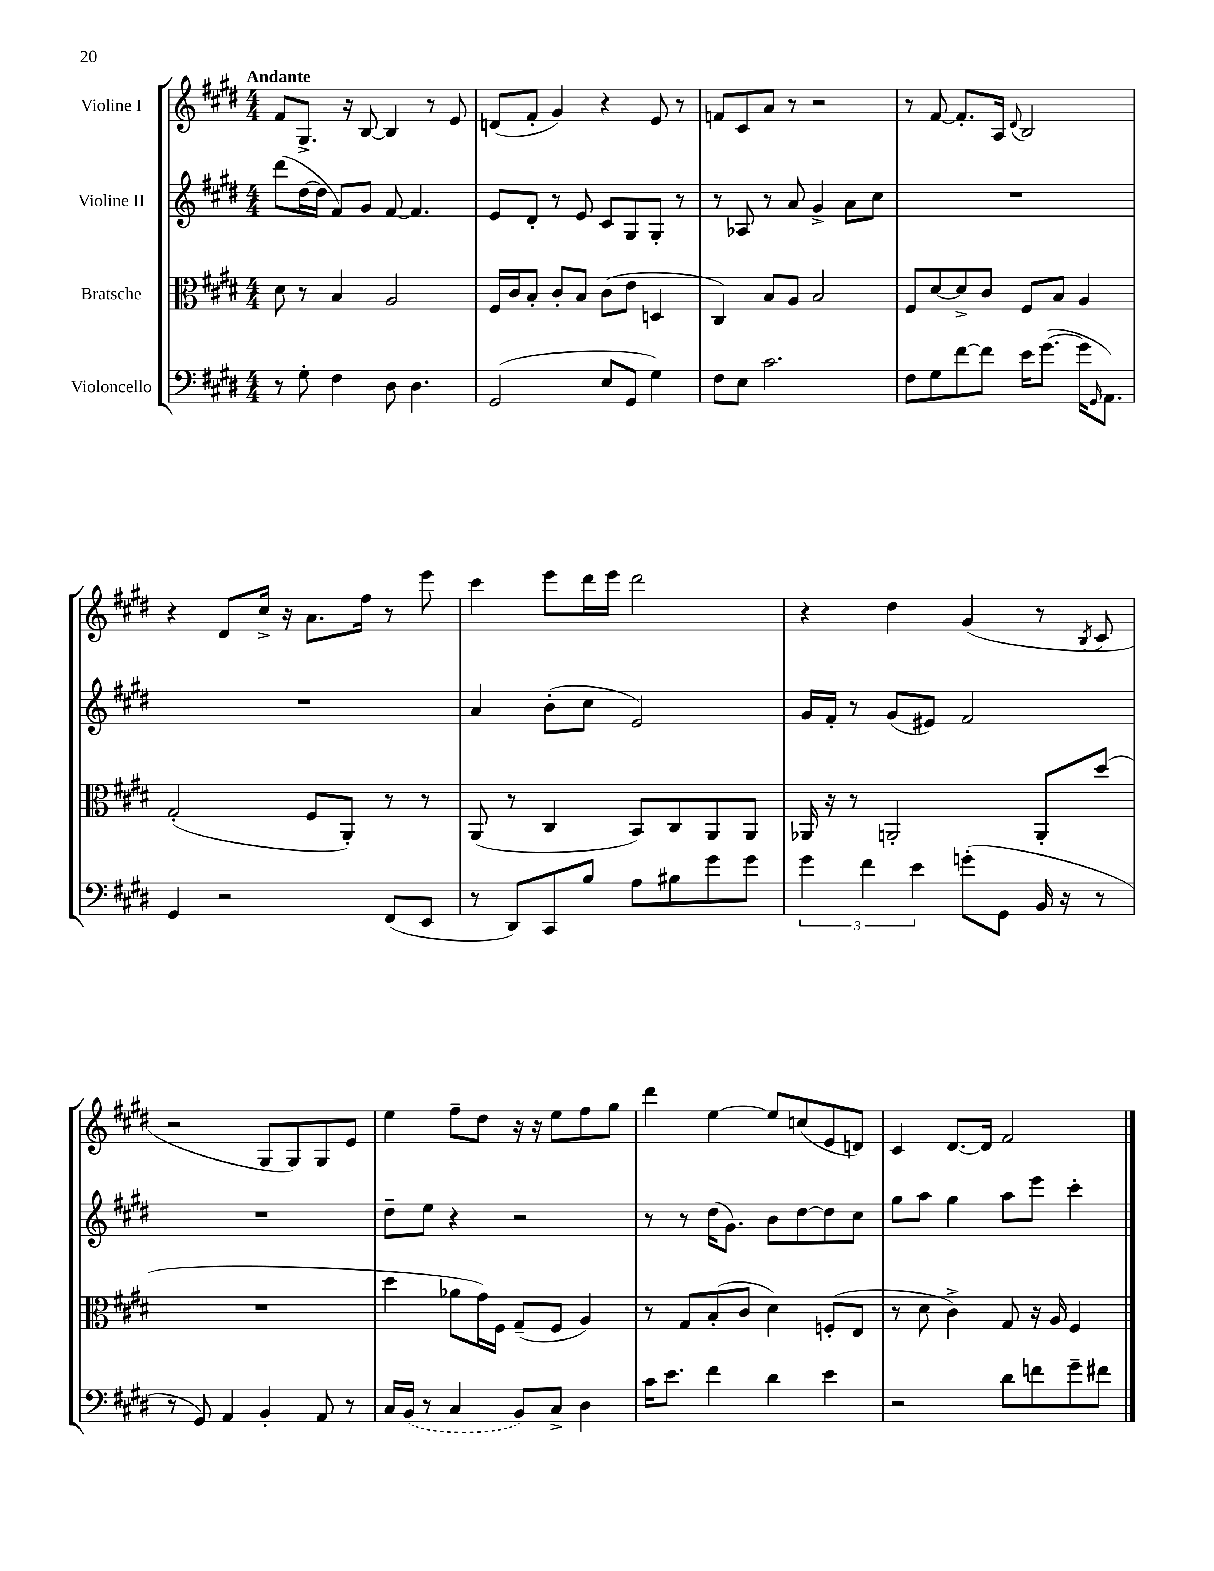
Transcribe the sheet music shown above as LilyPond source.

<<
\new StaffGroup <<
\new Staff = "s0" \with { instrumentName = "Violine I" } {
    \clef treble \key e \major \numericTimeSignature \time 4/4 \tempo "Andante"
    fis'8 gis8.-> r16 b8~ b4 r8 e'8 |
    d'8( fis'8-. gis'4) r4 e'8 r8 |
    f'8 cis'8 a'8 r8 r2 |
    r8 fis'8~ fis'8.-. a16 \appoggiatura { dis'8 } b2 |
    r4 dis'8 cis''16-> r16 a'8. fis''16 r8 e'''8 |
    cis'''4 e'''8 dis'''16 e'''16 dis'''2 |
    r4 dis''4 gis'4( r8 \acciaccatura { b8 } cis'8 |
    r2 gis8 gis8) gis8 e'8 |
    e''4 fis''8-- dis''8 r16 r16 e''8 fis''8 gis''8 |
    dis'''4 e''4~ e''8 c''8( e'8 d'8) |
    cis'4 dis'8.~ dis'16 fis'2 \bar "|." |
}
\new Staff = "s1" \with { instrumentName = "Violine II" } {
    \clef treble \key e \major \numericTimeSignature \time 4/4
    dis'''8( dis''16~ dis''16 fis'8) gis'8 fis'8~ fis'4. |
    e'8 dis'8-. r8 e'8 cis'8 gis8 gis8-. r8 |
    r8 aes8 r8 a'8 gis'4-> a'8 cis''8 |
    R1 |
    R1 |
    a'4 b'8-.( cis''8 e'2) |
    gis'16 fis'16-. r8 gis'8( eis'8) fis'2 |
    R1 |
    dis''8-- e''8 r4 r2 |
    r8 r8 dis''16( gis'8.) b'8 dis''8~ dis''8 cis''8 |
    gis''8 a''8 gis''4 a''8 e'''8 cis'''4-. \bar "|." |
}
\new Staff = "s2" \with { instrumentName = "Bratsche" } {
    \clef alto \key e \major \numericTimeSignature \time 4/4
    dis'8 r8 b4 a2 |
    fis16 cis'16 b8-. cis'8-. b8 cis'8( e'8 d4 |
    cis4) b8 a8 b2 |
    fis8 dis'8~ dis'8-> cis'8 fis8 b8 a4 |
    gis2-.( fis8 a,8-.) r8 r8 |
    a,8( r8 cis4 b,8) cis8 a,8 a,8 |
    aes,16 r16 r8 a,2-. a,8-. dis''8( |
    R1 |
    dis''4 aes'8 gis'16) fis16 gis8--( fis8 a4) |
    r8 gis8 b8-.( cis'8 dis'4) f8-.( e8 |
    r8 dis'8 cis'4->) gis8 r16 a16 fis4 \bar "|." |
}
\new Staff = "s3" \with { instrumentName = "Violoncello" } {
    \clef bass \key e \major \numericTimeSignature \time 4/4
    r8 gis8-. fis4 dis8 dis4. |
    gis,2( e8 gis,8 gis4) |
    fis8 e8 cis'2. |
    fis8 gis8 fis'8~ fis'8 e'16 gis'8.~( gis'16 \grace { gis,16 } a,8.) |
    gis,4 r2 fis,8( e,8 |
    r8 dis,8) cis,8 b8 a8 bis8 gis'8 gis'8 |
    \tuplet 3/2 { gis'4 fis'4 e'4 } g'8-.( gis,8 b,16 r16 r8 |
    r8 gis,8) a,4 b,4-. a,8 r8 |
    cis16 \once \slurDashed b,16( r8 cis4 b,8) cis8-> dis4 |
    cis'16 e'8. fis'4 dis'4 e'4 |
    r2 dis'8 f'8 gis'8-- fis'8 \bar "|." |
}
>>
>>
\layout { \context { \Score \remove "Bar_number_engraver" } }
